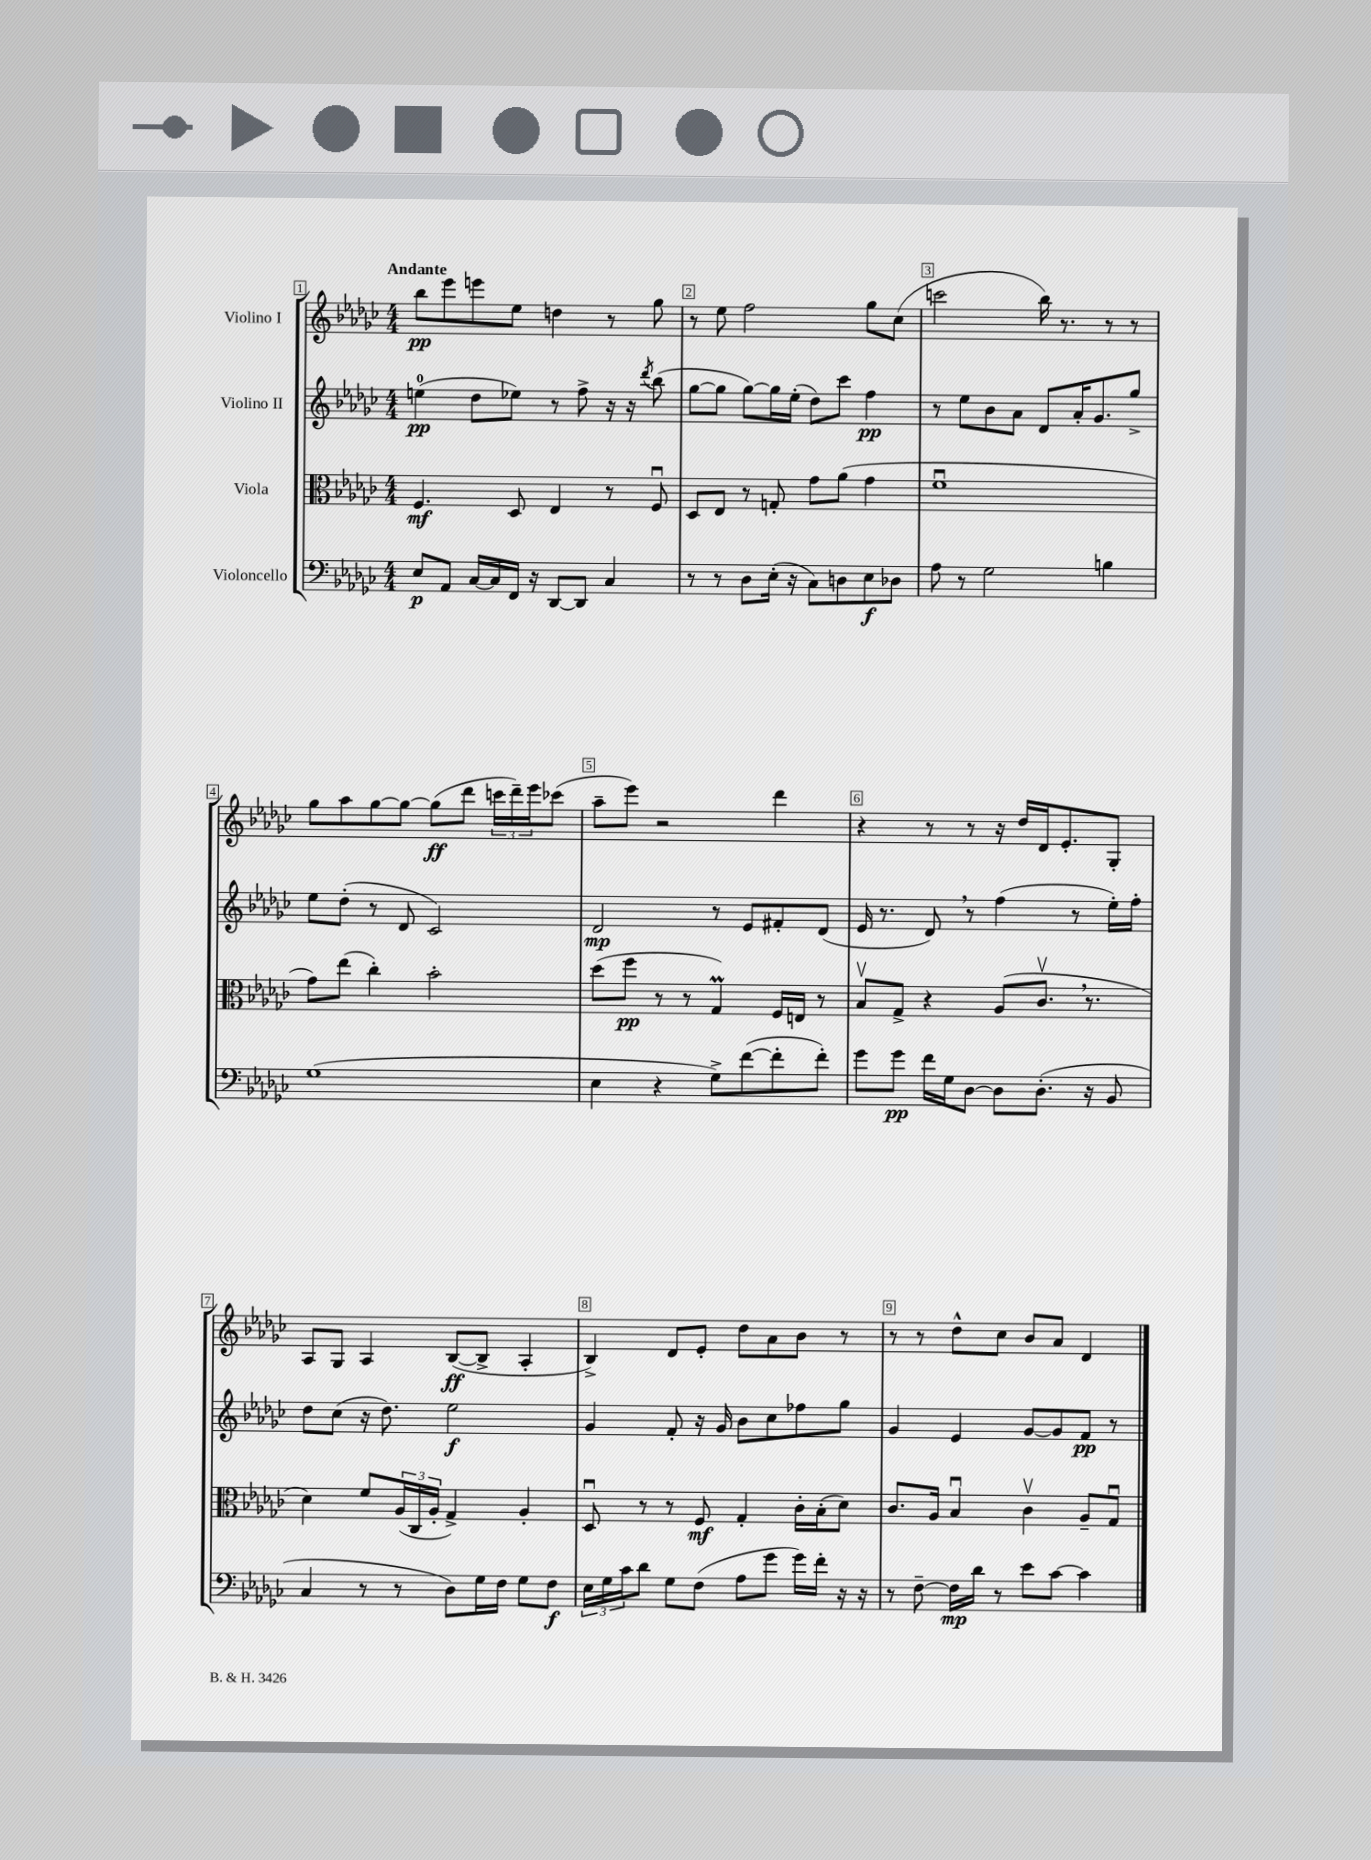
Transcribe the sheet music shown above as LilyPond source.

<<
\new StaffGroup <<
\new Staff = "s0" \with { instrumentName = "Violino I" } {
    \clef treble \key ges \major \numericTimeSignature \time 4/4 \tempo "Andante"
    bes''8\pp ees'''8 e'''8 ees''8 d''4 r8 ges''8 |
    r8 ees''8 f''2 ges''8 ces''8( |
    c'''2 bes''16) r8. r8 r8 |
    ges''8 aes''8 ges''8~ ges''8~ ges''8\ff( des'''8 \tuplet 3/2 { c'''16 des'''16--) ees'''16 } ces'''8( |
    aes''8-- ees'''8) r2 des'''4 |
    r4 r8 r8 r16 des''16 des'16 ees'8.-. ges8-. |
    aes8 ges8 aes4 bes8~\ff( bes8-> aes4-. |
    bes4->) des'8 ees'8-. des''8 aes'8 bes'8 r8 |
    r8 r8 des''8-^ ces''8 bes'8 aes'8 des'4 \bar "|." |
}
\new Staff = "s1" \with { instrumentName = "Violino II" } {
    \clef treble \key ges \major \numericTimeSignature \time 4/4
    e''4-0\pp( des''8 ees''8) r8 f''8-> r16 r16 \acciaccatura { des'''8 } bes''8( |
    ges''8~ ges''8 ges''8~) ges''16 ees''16-.( des''8) ces'''8 f''4\pp |
    r8 ees''8 bes'8 aes'8 des'8 aes'16-. ges'8. ges''8-> |
    ees''8 des''8-.( r8 des'8 ces'2) |
    des'2\mp r8 ees'8 fis'8-. des'8( |
    ees'16 r8. des'8) \breathe r8 f''4( r8 ees''16-.) f''16-. |
    des''8 ces''8( r16 des''8.) ees''2\f |
    ges'4 f'8-. r16 ges'16 bes'8 ces''8 fes''8 ges''8 |
    ges'4 ees'4 ges'8~ ges'8 f'8\pp r8 \bar "|." |
}
\new Staff = "s2" \with { instrumentName = "Viola" } {
    \clef alto \key ges \major \numericTimeSignature \time 4/4
    f4.\mf des8 ees4 r8 f8\downbow |
    des8 ees8 r8 g8-. ges'8 aes'8( ges'4 |
    f'1\downbow |
    ges'8) ees''8( ces''4-.) bes'2-. |
    des''8( f''8\pp r8 r8 ges4\prall) f16 e16 r8 |
    bes8\upbow ges8-> r4 aes8( ces'8.\upbow \breathe r8. |
    des'4) f'8 \tuplet 3/2 { aes16( ces16 aes16-. } ges4->) aes4-. |
    des8\downbow r8 r8 f8\mf ges4-. ces'16-. bes16-.( des'8) |
    ces'8. aes16 bes4\downbow ces'4\upbow aes8-- ges8\downbow \bar "|." |
}
\new Staff = "s3" \with { instrumentName = "Violoncello" } {
    \clef bass \key ges \major \numericTimeSignature \time 4/4
    ees8\p aes,8 ces16~ ces16 f,16 r16 des,8~ des,8 ces4 |
    r8 r8 des8 ees16-.( r16 ces8) d8 ees8\f des8 |
    aes8 r8 ges2 b4 |
    ges1( |
    ees4 r4 ges8->) f'8~( f'8-. f'8-.) |
    ges'8 ges'8\pp f'16 ges16 des8~ des8 des8.-.( r16 bes,8 |
    ces4 r8 r8 des8) ges16 f16 ges8 f8\f |
    \tuplet 3/2 { ees16 ges16 ces'16 } des'8 ges8 f8( aes8 ges'8 ges'16) f'16-. r16 r16 |
    r8 f8~-- f16\mp des'16 r8 ees'8 ces'8~ ces'4 \bar "|." |
}
>>
>>
\layout { \context { \Score \override BarNumber.break-visibility = ##(#f #t #t) barNumberVisibility = #all-bar-numbers-visible \override BarNumber.stencil = #(make-stencil-boxer 0.1 0.3 ly:text-interface::print) } }
